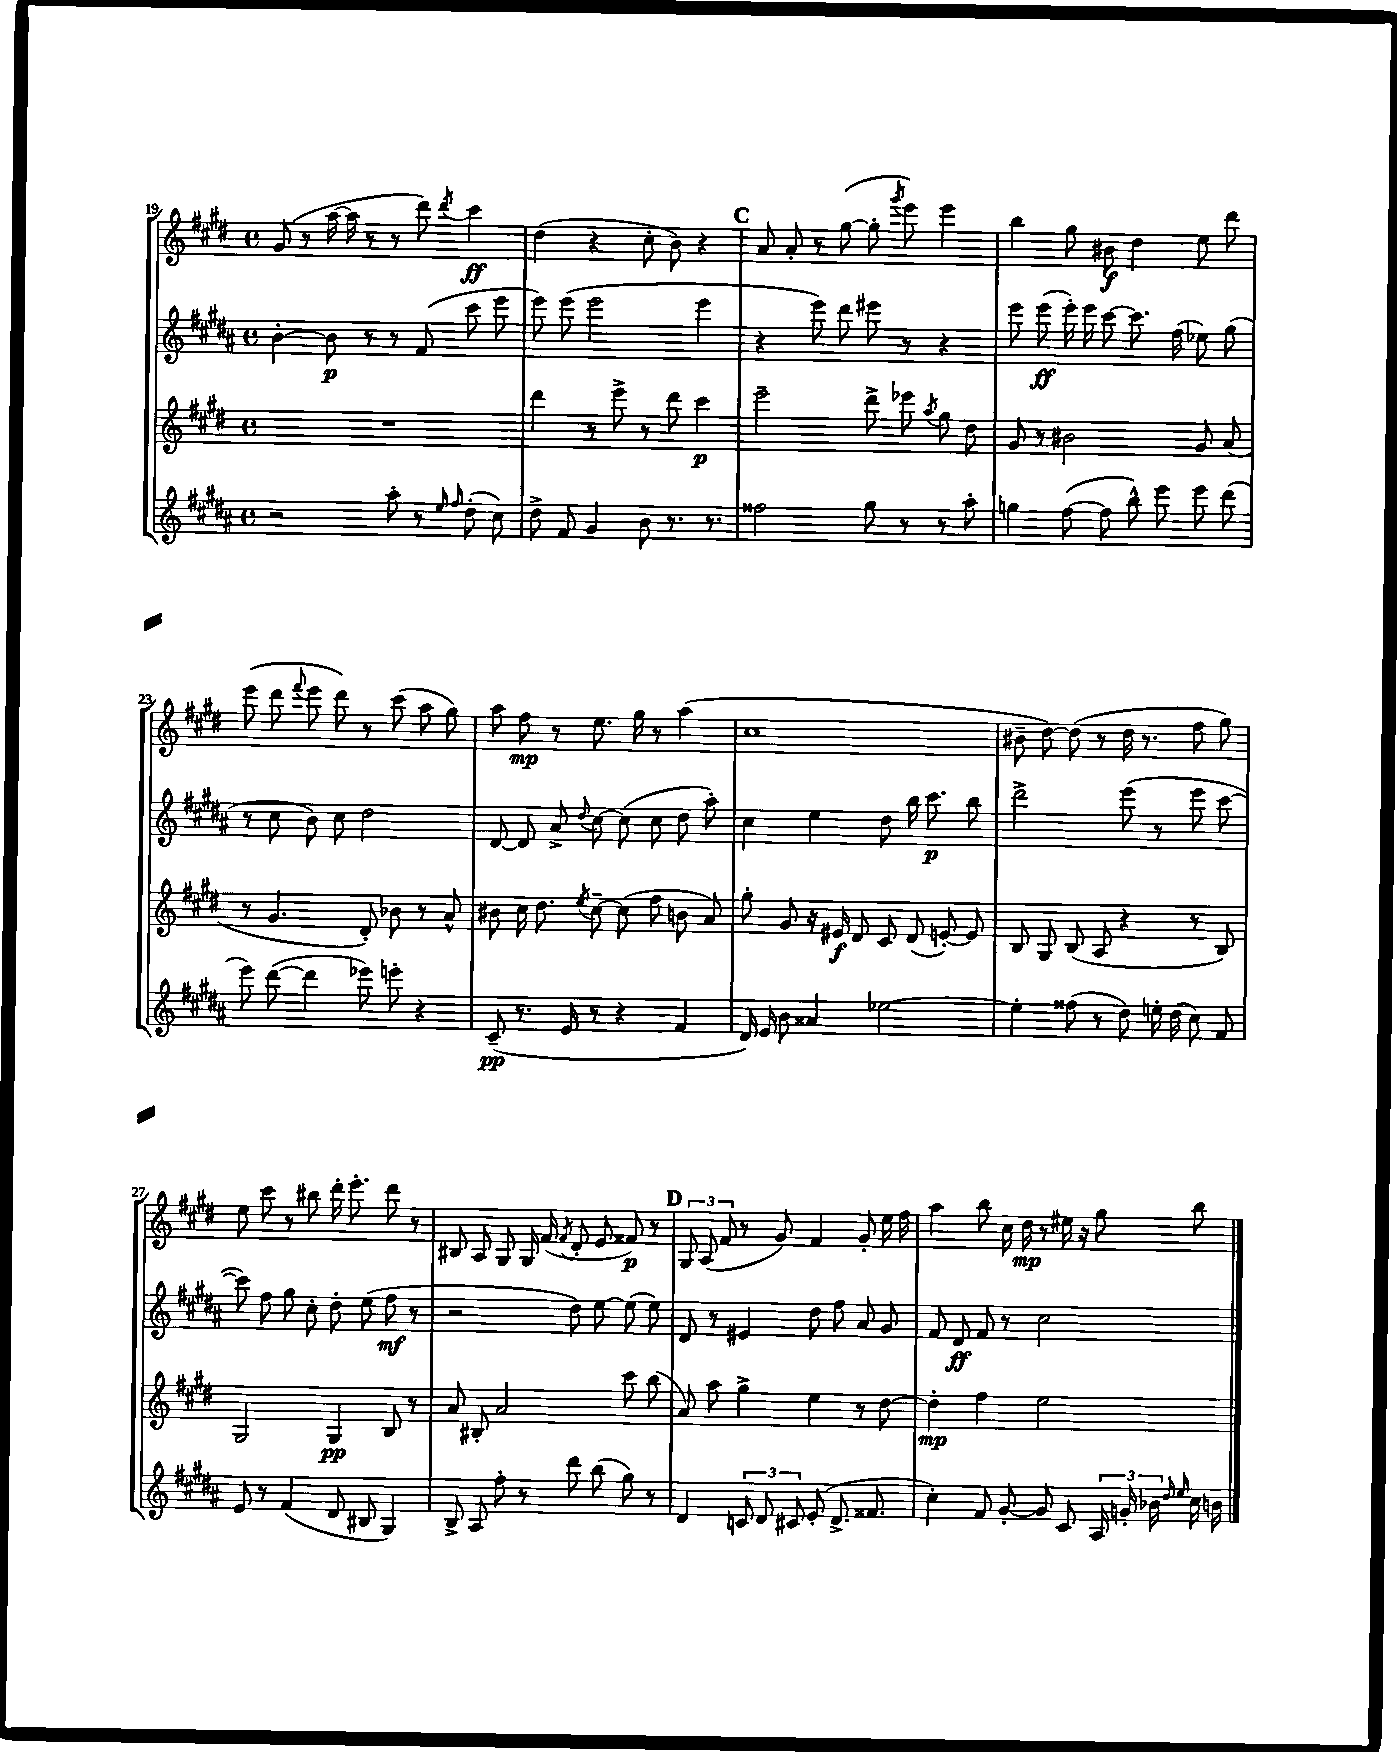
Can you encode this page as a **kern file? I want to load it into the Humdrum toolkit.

**kern	**kern	**kern	**kern
*staff4	*staff3	*staff2	*staff1
*clefG2	*clefG2	*clefG2	*clefG2
*k[f#c#g#d#a#]	*k[f#c#g#d#]	*k[f#c#g#d#a#]	*k[f#c#g#d#]
*M4/4	*M4/4	*M4/4	*M4/4
*met(c)	*met(c)	*met(c)	*met(c)
2r	1r	[4b'	(8g#
.	.	.	8r
.	.	8b]	[16aa
.	.	.	16aa]
.	.	8r	8r
8aa#'	.	8r	8r
8r	.	(8f#	8ddd#)
16qqee	.	.	.
16qqff#	.	.	8qddd#
(8dd#'	.	8ccc#	4ccc#
8cc#)	.	8eee	.
=	=	=	=
8dd#^	4ddd#	8eee)	(4dd#
8f#	.	(8eee	.
4g#	8r	2eee	4r
.	8eee^	.	.
8b	8r	.	8cc#'
8.r	8ddd#	.	8b)
.	4ccc#	4eee	4r
8.r	.	.	.
=	=	=	=
2ff##	2eee~	4r	8a
.	.	.	8a'
.	.	8eee)	8r
.	.	8ddd#	([8gg#
8gg#	8ddd#^	8eee#	8gg#']
.	.	.	8qggg#
8r	8eee-	8r	8eee)
.	8qaa	.	.
8r	8gg#	4r	4eee
8aa#'	8dd#	.	.
=	=	=	=
4gg	8g#	8eee	4bb
.	8r	(8eee	.
([8ff#	2b#	16eee')	8gg#
.	.	16eee	.
8ff#]	.	[8ccc#	8b#
8bb^^)	.	8.ccc#]	4dd#
8eee	.	.	.
.	.	(16ff#	.
8eee	8g#	8ee-)	8ee
(8ddd#	(8a	(8gg#	8ddd#
=	=	=	=
8eee)	8r	8r	(8eee
([8ddd#	4.g#	8cc#	8ddd#
.	.	.	8qqfff#
4ddd#]	.	8b)	8eee
.	.	8cc#	8ddd#)
8eee-)	8d#')	2dd#	8r
8eee'	8b-	.	(8ccc#
4r	8r	.	8aa
.	8a^^	.	8gg#)
=	=	=	=
(8c#~	8b#	[8d#	8aa
8.r	16cc#	8d#]	8ff#
.	8.dd#	.	.
.	.	8a#^	8r
16e	.	.	.
.	8qee	8qqdd#	.
8r	[8cc#~	[8cc#	8.ee
4r	(8cc#]	(8cc#]	.
.	.	.	16gg#
.	8ff#	8cc#	8r
4f#	8b	8dd#	(4aa
.	8a)	8aa#')	.
=	=	=	=
16d#)	8gg#'	4cc#	1cc#
16e	.	.	.
8b	8g#	.	.
4a##	16r	4ee	.
.	16e#	.	.
.	8d#	.	.
[2ee-	8c#	8dd#	.
.	(8d#	16bb	.
.	.	8.ccc#	.
.	[8e')	.	.
.	8e]	8bb	.
=	=	=	=
4ee-']	8B	2ddd#^	8b#~
.	8G#	.	[8dd#)
(8ff##	(8B	.	(8dd#]
8r	8A	.	8r
8dd#)	4r	(8eee	16dd#
.	.	.	8.r
16ee'	.	8r	.
(16dd#	.	.	.
8cc#)	8r	8eee	8ff#
8f#	8B)	[8ccc#	8gg#)
=	=	=	=
8e	2G#	8ccc#])	8ee
8r	.	8ff#	8ccc#
(4f#	.	8gg#	8r
.	.	8cc#'	8bb#
8d#	4G#	8dd#'	16ddd#'
.	.	.	8.eee'
8B#	.	(8ee	.
4G#)	8B	8ff#	8ddd#
.	8r	8r	8r
=	=	=	=
8B^	8a	2r	8B#
8A#	8B#'	.	8A
8ff#'	2a	.	8G#
8r	.	.	16G#
.	.	.	(16f#
.	.	.	8qf#
8ddd#	.	8dd#)	8d#'
(8bb	.	[8ee	8e
8gg#)	8ccc#	(8ee]	8f##)
8r	(8bb	8ee)	8r
=	=	=	=
4d#	8a)	8d#	12G#
.	.	.	(12A
.	8aa	8r	.
.	.	.	12f#
12c	4gg#^	4e#	8r
12d#	.	.	.
.	.	.	8g#)
12c#	.	.	.
(8e'	4ee	8dd#	4f#
8.d#^	.	8ff#	.
.	8r	8a#	8g#'
8.f##	.	.	.
.	[8dd#	8g#	16ee
.	.	.	16ff#
=	=	=	=
4cc#')	4dd#']	8f#	4aa
.	.	8d#	.
8f#	4ff#	8f#	8bb
[8g#'	.	8r	16cc#
.	.	.	16dd#
8g#]	2ee	2cc#	8r
8c#	.	.	16ee#
.	.	.	16r
24A#	.	.	8gg#
24g'	.	.	.
24b-	.	.	.
16qqdd#	.	.	.
16qqee	.	.	.
16cc#	.	.	8bb
16b	.	.	.
==	==	==	==
*-	*-	*-	*-
